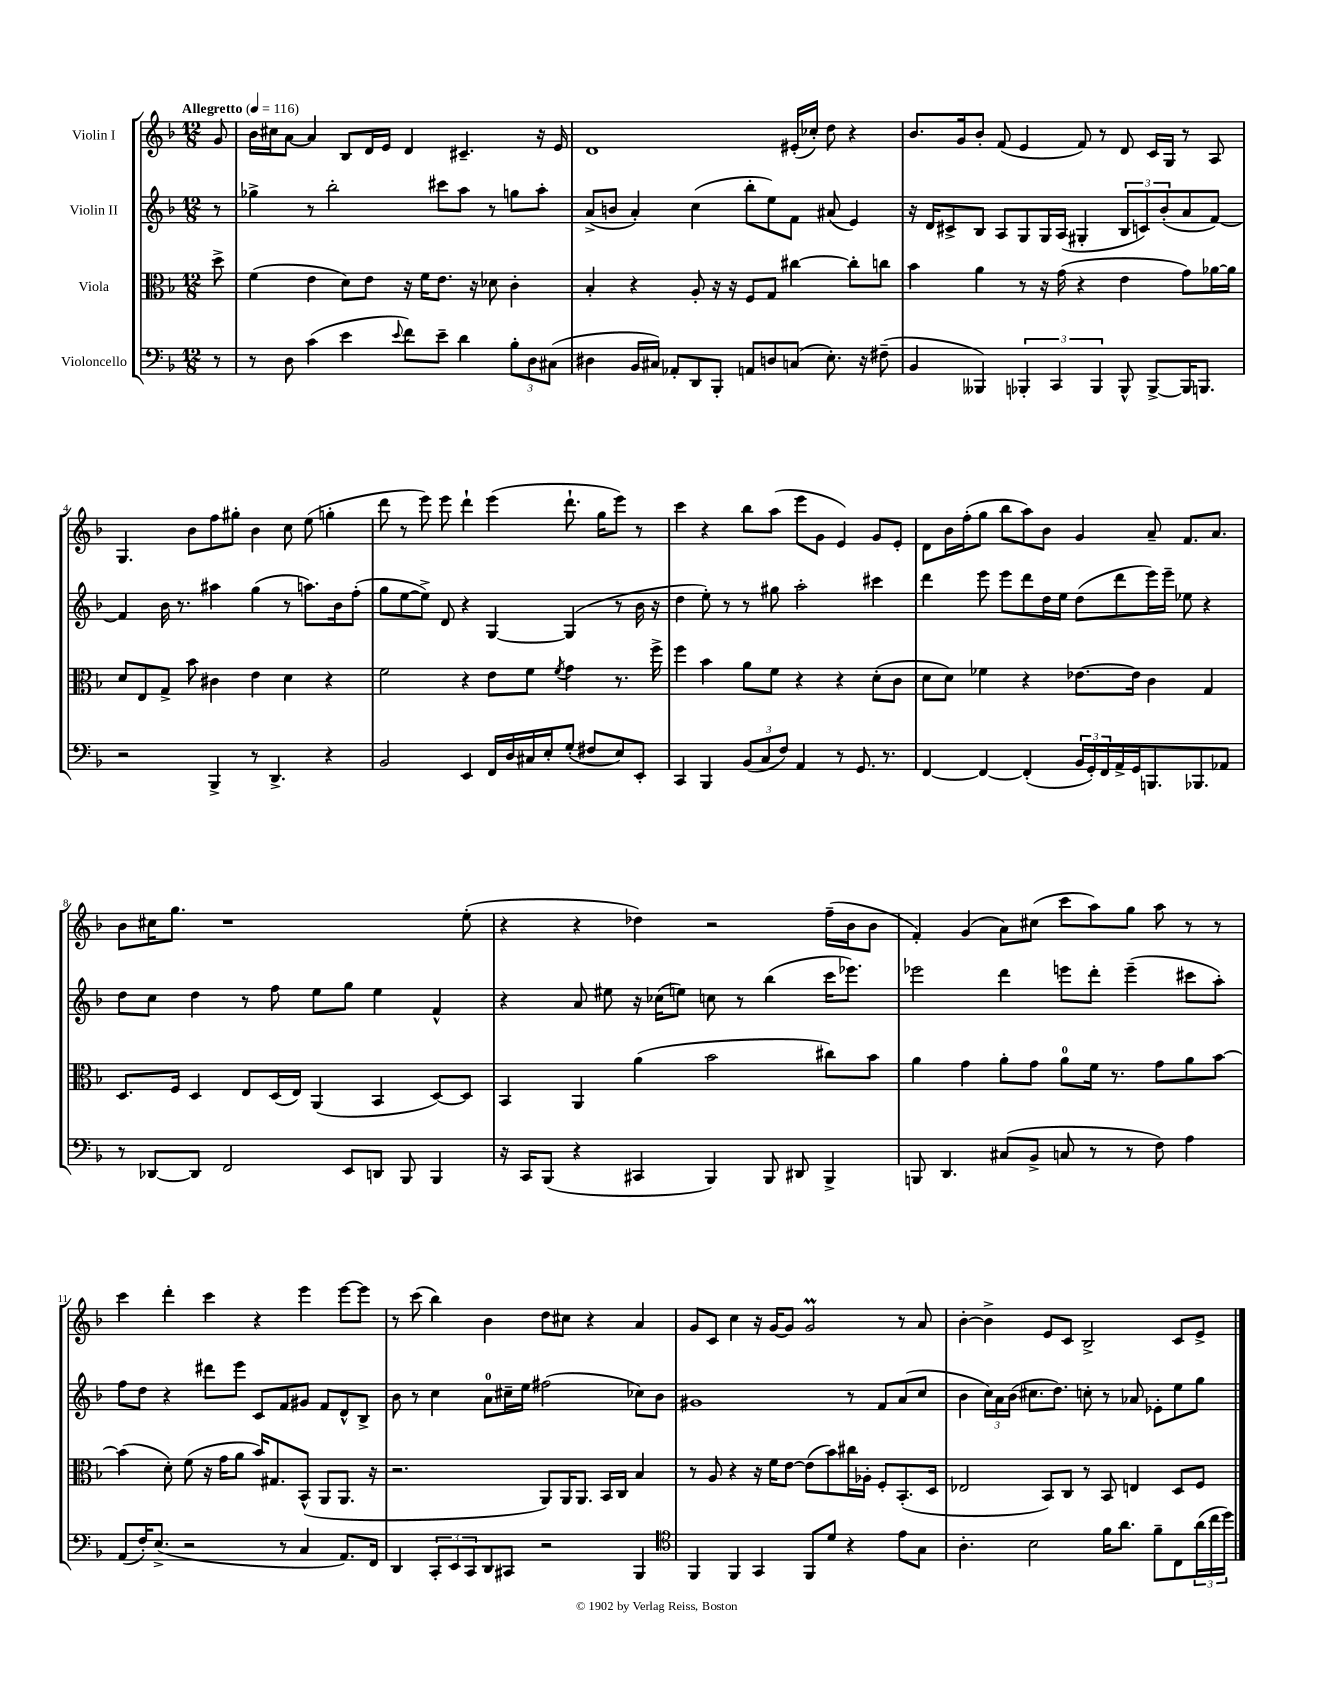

**kern	**kern	**kern	**kern
*staff4	*staff3	*staff2	*staff1
*clefF4	*clefC3	*clefG2	*clefG2
*k[b-]	*k[b-]	*k[b-]	*k[b-]
*M12/8	*M12/8	*M12/8	*M12/8
*MM116	*MM116	*MM116	*MM116
8r	8dd^	8r	8g
=	=	=	=
8r	(4f	4gg-^	16b-
.	.	.	16cc#
8D	.	.	[8a
(4c	4e	8r	4a]
.	.	2bb-'	.
4e	8d)	.	8B-
.	8e	.	16d
.	.	.	16e
8qqe	.	.	.
8f)	16r	.	4d
.	16f	.	.
8e~	8.e	8ccc#	.
4d	.	8aa	4.c#~
.	16r	.	.
.	8d-	8r	.
12B-'	4c'	8gg	.
12D	.	.	.
.	.	8aa'	16r
(12C#	.	.	.
.	.	.	16e
=	=	=	=
4D#	4B-'	(8a^	1d
.	.	8b	.
16BB-	4r	4a')	.
16C#)	.	.	.
8AA-'	.	.	.
8DD	8A'	(4cc	.
8BBB-'	16r	.	.
.	16r	.	.
8AA	8F	8bb-'	.
8D	8G	8ee)	.
(8C	[4cc#	8f	(16e#'
.	.	.	16cc-')
8.E')	.	(8a#	8dd
.	8cc#']	4e)	4r
16r	.	.	.
(8F#~	8cc	.	.
=	=	=	=
4BB-	4b-	16r	8.b-
.	.	16d	.
.	.	8c#^	.
.	.	.	16g
4BBB--)	4a	8B-	8b-'
.	.	8A	(8f
6BBB-'	8r	8G	4e
.	16r	16G	.
6CC	.	.	.
.	(16g	(16A	.
.	4r	4G#'	8f)
6BBB-	.	.	.
.	.	.	8r
8BBB-^^	4e	12B-	8d
.	.	12c)	.
[8BBB-^	.	.	16c
.	.	(12b-'	.
.	.	.	16G
16BBB-]	8g)	8a	8r
8.BBB	.	.	.
.	[16a-	[8f)	8A
.	16a-]	.	.
=	=	=	=
2r	8d	4f]	4.G
.	8E	.	.
.	8G^	16b-	.
.	.	8.r	.
.	8b-	.	8b-
4BBB-^	4c#	4aa#	8ff
.	.	.	8gg#'
8r	4e	(4gg	4b-
4.DD^	.	.	.
.	4d	8r	8cc
.	.	8.aa)	(8ee
4r	4r	.	4gg'
.	.	16b-	.
.	.	(8ff'	.
=	=	=	=
2BB-	2f	8gg	8ddd
.	.	[8ee	8r
.	.	8ee^])	8eee)
.	.	8d	8eee
4EE	4r	4r	4ddd`
16FF	8e	[4G	(4eee
16D	.	.	.
16C#	8f	.	.
16E'	.	.	.
.	8qf	.	.
(8G'	4g	(4G]	8.ddd`
8F#	.	.	.
.	.	.	16gg
8E)	8.r	8r	8eee)
8EE'	.	16b-	8r
.	16ff^	16r	.
=	=	=	=
4CC	4ff	4dd	4ccc
4BBB-	4b-	8ee')	4r
.	.	8r	.
(12BB-	8a	8r	8bb-
12C	.	.	.
.	8f	8gg#	(8aa
12F)	.	.	.
4AA	4r	2aa'	8eee
.	.	.	8g
8r	4r	.	4e)
8.GG	.	.	.
.	(8d'	4ccc#	8g
8.r	.	.	.
.	8c	.	8e'
=	=	=	=
[4FF	8d	4ddd	8d
.	8d)	.	16b-
.	.	.	(16ff'
4FF_	4f-	8eee	8gg
.	.	8eee	8bb-
(4FF']	4r	8ddd	8aa)
.	.	16dd	8b-
.	.	16ee	.
24BB-	[8.e-	(8dd	4g
24GG')	.	.	.
24FF	.	.	.
16AA^	.	8ddd	.
16GG	16e-]	.	.
8.BBB	4c	16eee)	8a~
.	.	16eee~	.
.	.	8ee-	8.f
8.BBB-	.	.	.
.	4G	4r	.
.	.	.	8.a
8AA-	.	.	.
=	=	=	=
8r	8.D	8dd	8b-
[8DD-	.	8cc	16cc#
.	16F	.	8.gg
8DD-]	4D	4dd	.
2FF	.	.	1r
.	8E	8r	.
.	(16D	8ff	.
.	16E)	.	.
.	(4AA	8ee	.
8EE	.	8gg	.
8DD	4BB-	4ee	.
8BBB-	.	.	.
4BBB-	[8D)	4f^^	.
.	8D]	.	(8ee'
=	=	=	=
16r	4BB-	4r	4r
16CC	.	.	.
(8BBB-	.	.	.
4r	4AA	8a	4r
.	.	8ee#	.
4CC#	(4a	16r	4dd-)
.	.	(16cc-	.
.	.	8ee)	.
4BBB-)	2b-	8cc	2r
.	.	8r	.
8BBB-	.	(4bb-	.
8DD#	.	.	.
4BBB-^	8cc#)	16ccc	(16ff~
.	.	8.eee-)	16b-
.	8b-	.	8b-
=	=	=	=
8BBB	4a	2eee-	4f')
4.DD	.	.	.
.	4g	.	(4g
(8C#	8a'	4ddd	8a)
8BB-^	8g	.	(8cc#
8C	8a	8eee	8ccc
8r	16f	8ddd'	8aa)
.	8.r	.	.
8r	.	(4eee~	8gg
8F)	8g	.	8aa
4A	8a	8ccc#	8r
.	[8b-	8aa')	8r
=	=	=	=
(8AA	(4b-]	8ff	4ccc
16F')	.	8dd	.
(8.E^	.	.	.
.	8d')	4r	4ddd'
2r	(8f	.	.
.	16r	8ddd#	4ccc
.	16g	.	.
.	8a	8eee	.
.	16b-)	8c	4r
.	8.G#	.	.
8r	.	8f	.
4C	(8BB-^^	8g#	4eee
.	8AA	8f	.
8.AA)	8.AA	8d^^	[8eee
.	.	8B-^	8eee]
16FF	16r	.	.
=	=	=	=
4DD	2.r	8b-	8r
.	.	8r	(8ccc
12CC'	.	4cc	4bb-)
12EE	.	.	.
12CC	.	.	.
8DD	.	8a	4b-
8CC#	.	16cc#~	.
.	.	16ee	.
2r	8AA)	(2ff#	8dd
.	16AA	.	8cc#
.	8.AA	.	.
.	.	.	4r
.	16BB-	.	.
.	16C	.	.
4BBB-	4B-	8cc-)	4a
.	.	8b-	.
=	=	=	=
*clefC4	*	*	*
4FF	8r	1g#	8g
.	8A	.	8c
4FF	4r	.	4cc
4GG	16r	.	16r
.	16f	.	[16g
.	[8e	.	8g]
8FF	(8e]	.	2g
8d	8b-)	.	.
4r	16cc#	8r	.
.	16A-'	.	.
.	8F'	8f	.
8e	(8.BB-'	(8a	8r
8G	.	8cc	8a
.	16D	.	.
=	=	=	=
4.A'	2E-	4b-	[4b-'
.	.	24cc)	4b-^]
.	.	24a	.
.	.	(24b-	.
2B-	.	8.cc#	.
.	8BB-)	.	8e
.	.	8.dd)	.
.	8C	.	8c
.	8r	8cc'	2B-^
16f	8BB-	8r	.
8.a	.	.	.
.	4E	8a-	.
8f~	.	8e-'	.
8C	8D	8ee	8c
(24a	8F	8gg	8e^
24cc	.	.	.
24dd)	.	.	.
==	==	==	==
*-	*-	*-	*-
